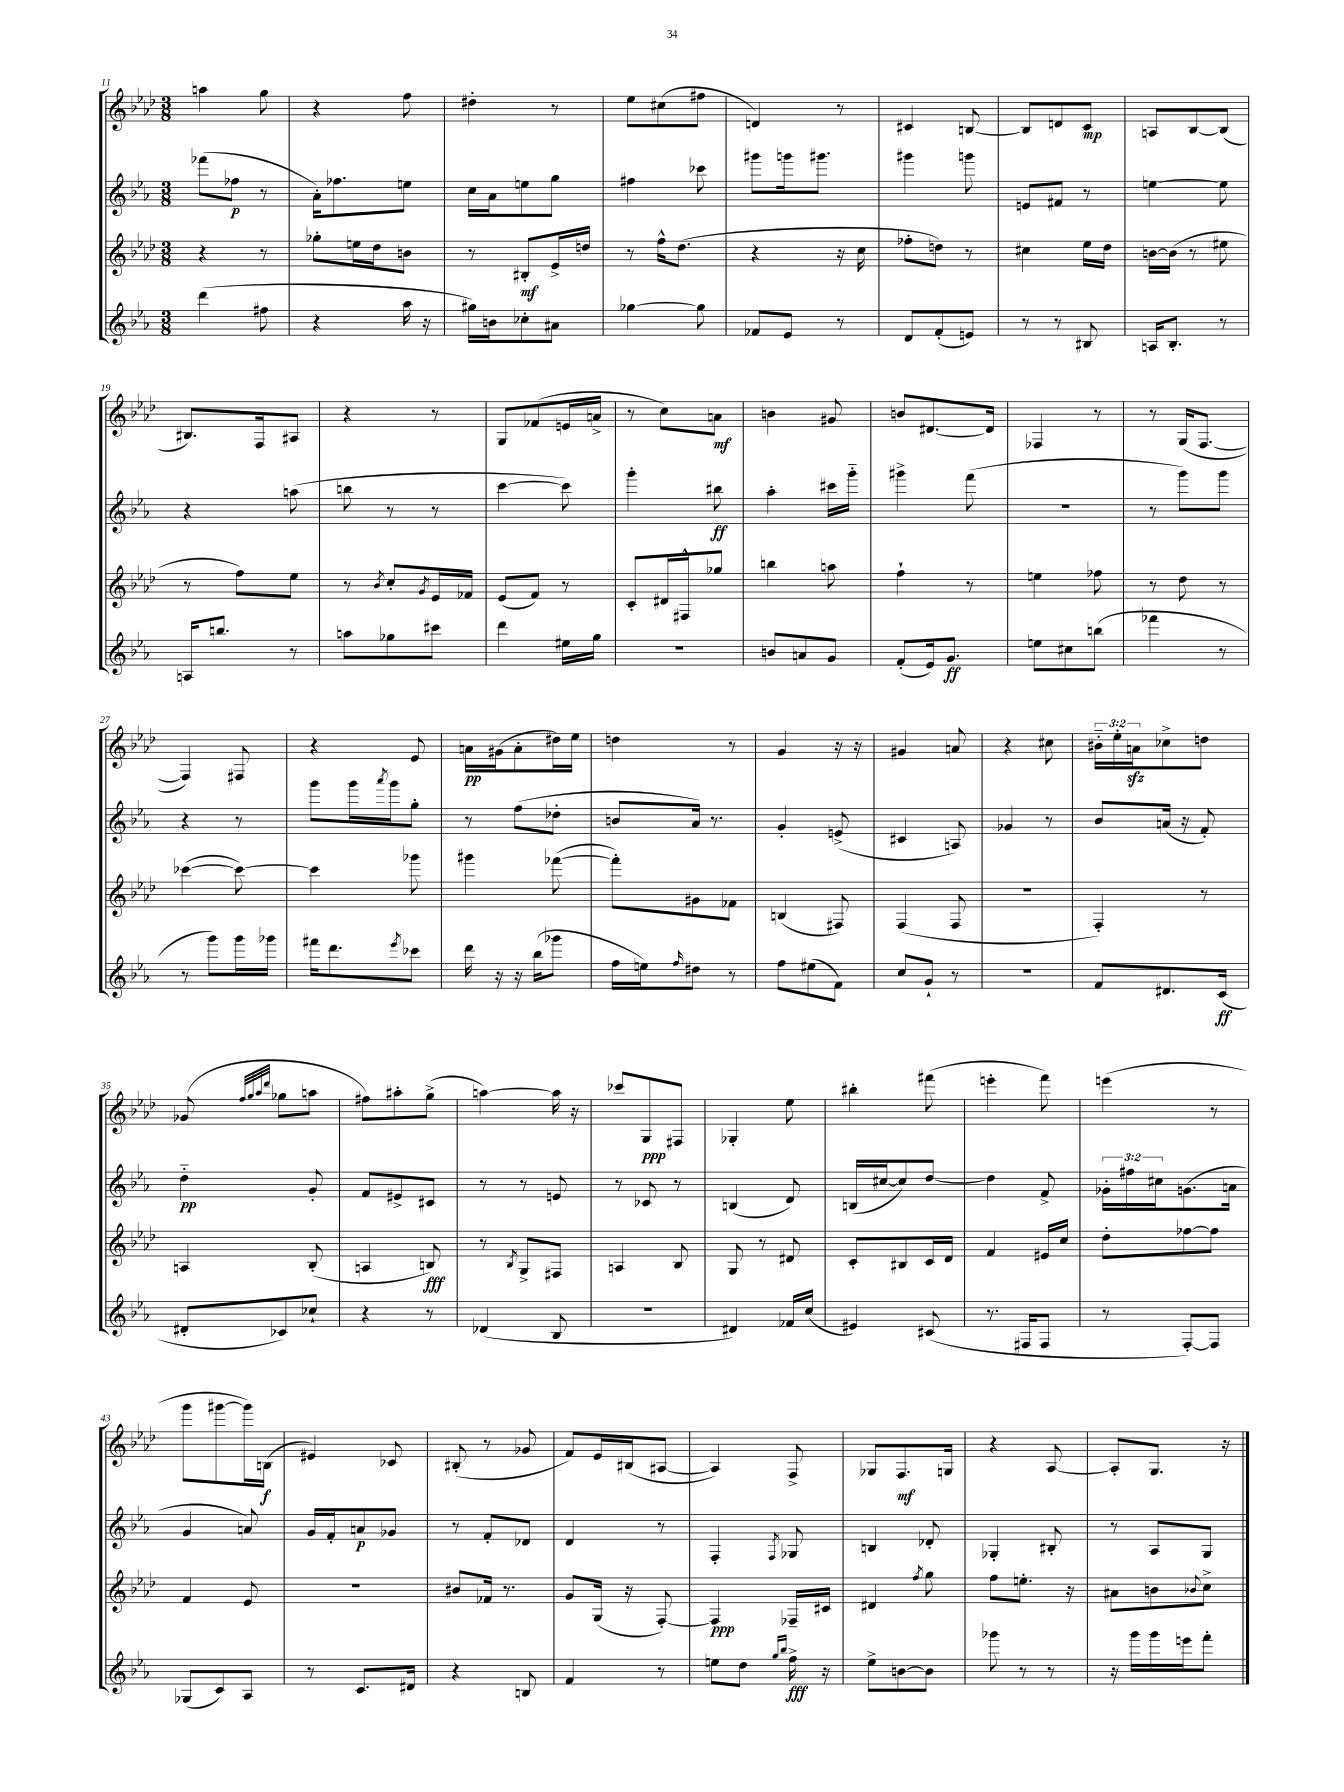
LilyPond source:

<<
\new StaffGroup <<
\new Staff = "s0" {
    \clef treble \key aes \major \numericTimeSignature \time 3/8 \override Staff.TupletNumber.text = #tuplet-number::calc-fraction-text
    a''4 g''8 |
    r4 f''8 |
    dis''4-. r8 |
    ees''8 cis''8( fis''8 |
    d'4) r8 |
    cis'4 b8~ |
    b8 d'8 c'8\mp |
    a8 bes8~ bes8( |
    bis8.) f16 ais8 |
    r4 r8 |
    g8 fes'8( e'16 a'16-> |
    r8 c''8) a'8\mf |
    b'4 gis'8 |
    b'8 dis'8.~ dis'16 |
    fes4 r8 |
    r8 g16( f8.~ |
    f4) fis8 |
    r4 ees'8 |
    a'16\pp gis'16( a'8-. dis''16) ees''16 |
    d''4 r8 |
    g'4 r16 r16 |
    gis'4 a'8 |
    r4 cis''8 |
    \tuplet 3/2 { bis'16-_ ees''16-. a'16\sfz } ces''8-> d''8 |
    ges'8( \grace { f''32 g''32 aes''32 des'''32 } ges''8 a''8 |
    fis''8) ais''8-. g''8->( |
    a''4~) a''16 r16 |
    ces'''8 g8\ppp fis8 |
    ges4-. ees''8 |
    bis''4-. fis'''8( |
    e'''4-. f'''8) |
    e'''4( r8 |
    g'''8 gis'''8~ gis'''16) b16\f( |
    eis'4) ces'8 |
    bis8-.( r8 ges'8 |
    f'8) ees'16 bis16( ais8~ |
    ais4) f8-> |
    ges8 f8.\mf g16 |
    r4 aes8~ |
    aes8-. g8. r16 \bar "|." |
}
\new Staff = "s1" {
    \clef treble \key ees \major \numericTimeSignature \time 3/8 \override Staff.TupletNumber.text = #tuplet-number::calc-fraction-text
    fes'''8( fes''8\p r8 |
    aes'16-.) fes''8. e''8 |
    c''16 aes'16 e''8 g''8 |
    fis''4 ces'''8 |
    gis'''8 g'''16 gis'''8. |
    gis'''4 g'''8 |
    e'8 fis'8 r8 |
    e''4~ e''8 |
    r4 a''8( |
    b''8 r8 r8 |
    c'''4~ c'''8) |
    g'''4-. bis''8\ff |
    aes''4-. cis'''16 g'''16-_ |
    gis'''4-> f'''8( |
    R4. |
    r8 g'''8) g'''8 |
    r4 r8 |
    g'''8 g'''16 \acciaccatura { aes'''8 } g'''16 g''8-. |
    r8 f''8( des''8-. |
    b'8 aes'16) r8. |
    g'4-. e'8->( |
    cis'4 a8) |
    ges'4 r8 |
    bes'8 a'16( r16 f'8-.) |
    d''4-_\pp g'8-. |
    f'8 eis'8-> cis'8 |
    r8 r8 e'8 |
    r8 ces'8 r8 |
    b4( d'8) |
    b16( cis''16~ cis''8) d''8~ |
    d''4 f'8-> |
    \tuplet 3/2 { ges'16-. fis''16 cis''16 } g'8.( a'16 |
    g'4 a'8) |
    g'16 f'16-. a'8\p ges'8 |
    r8 f'8-. des'8 |
    d'4 r8 |
    f4-. \acciaccatura { f8 } ges8 |
    b4 des'8-. |
    ges4-. bis8-. |
    r8 aes8 g8 \bar "|." |
}
\new Staff = "s2" {
    \clef treble \key aes \major \numericTimeSignature \time 3/8
    r4 r8 |
    ges''8-. e''16 des''16 b'8 |
    r8 bis8-.\mf ees'16-> d''16 |
    r8 f''16-^ des''8.( |
    r4 r16 c''16 |
    fes''8-. d''8) r8 |
    cis''4 ees''16 des''16 |
    b'16~ b'16( r8 eis''8 |
    r8 f''8) ees''8 |
    r8 \acciaccatura { bes'8 } c''8-. \acciaccatura { g'8 } ees'16 fes'16 |
    ees'8( f'8) r8 |
    c'8-. dis'16 fis16-^ ges''8 |
    b''4 a''8 |
    f''4-! r8 |
    e''4 fes''8 |
    r8 des''8 r8 |
    ces'''4~( ces'''8~) |
    ces'''4 ges'''8 |
    gis'''4 fes'''8~( |
    fes'''8-.) gis'8 fes'8 |
    b4( fis8) |
    f4( f8 |
    R4. |
    f4-.) r8 |
    a4 bes8-.( |
    a4 b8\fff) |
    r8 \acciaccatura { bes8 } g8-> fis8 |
    a4 bes8 |
    g8 r8 dis'8 |
    c'8-. bis8 c'16 des'16 |
    f'4 eis'16 c''16 |
    des''8-. fes''8~ fes''8 |
    f'4 ees'8 |
    R4. |
    bis'8 fes'16 r8. |
    g'8 g16( r16 f8~-.) |
    f4\ppp fes16-- cis'16 |
    dis'4 \acciaccatura { f''8 } g''8 |
    f''8 e''8.-. r16 |
    ais'8 b'8 \appoggiatura { bes'8 } c''8-> \bar "|." |
}
\new Staff = "s3" {
    \clef treble \key ees \major \numericTimeSignature \time 3/8
    d'''4( fis''8 |
    r4 aes''16 r16 |
    gis''16) b'16 ces''8-. ais'8 |
    ges''4~ ges''8 |
    fes'8 ees'8 r8 |
    d'8 f'8-.( e'8) |
    r8 r8 bis8 |
    a16 bes8.-. r8 |
    a16 b''8. r8 |
    a''8 ges''8 cis'''8 |
    d'''4 eis''16 g''16 |
    R4. |
    b'8 a'8 g'8 |
    f'8-.( ees'16) g'8.\ff |
    e''8 cis''8 b''8( |
    fes'''4 r8 |
    r8 g'''8) g'''16 ges'''16 |
    fis'''16 d'''8. \acciaccatura { ees'''8 } ces'''8 |
    d'''16 r16 r16 bes''16( ges'''8 |
    f''16 e''16) \grace { f''16 } dis''8 r8 |
    f''8 eis''8( f'8) |
    c''8 g'8-! r8 |
    R4. |
    f'8 dis'8. c'16\ff( |
    dis'8-. ces'8) ces''8-! |
    r4 r8 |
    des'4( bes8 |
    R4. |
    dis'4) fes'16 c''16( |
    eis'4) cis'8( |
    r8. fis16 fis8 |
    r8 f8~-.) f8 |
    ges8( c'8) aes8 |
    r8 c'8. dis'16 |
    r4 b8 |
    f'4 r8 |
    e''8 d''8 \grace { g''16 bes''16 } f''16->\fff r16 |
    ees''8-> b'8~ b'8 |
    ges'''8 r8 r8 |
    r16 g'''16 g'''16 e'''16 f'''8-. \bar "|." |
}
>>
>>
\layout { \context { \Score currentBarNumber = #11 } }
